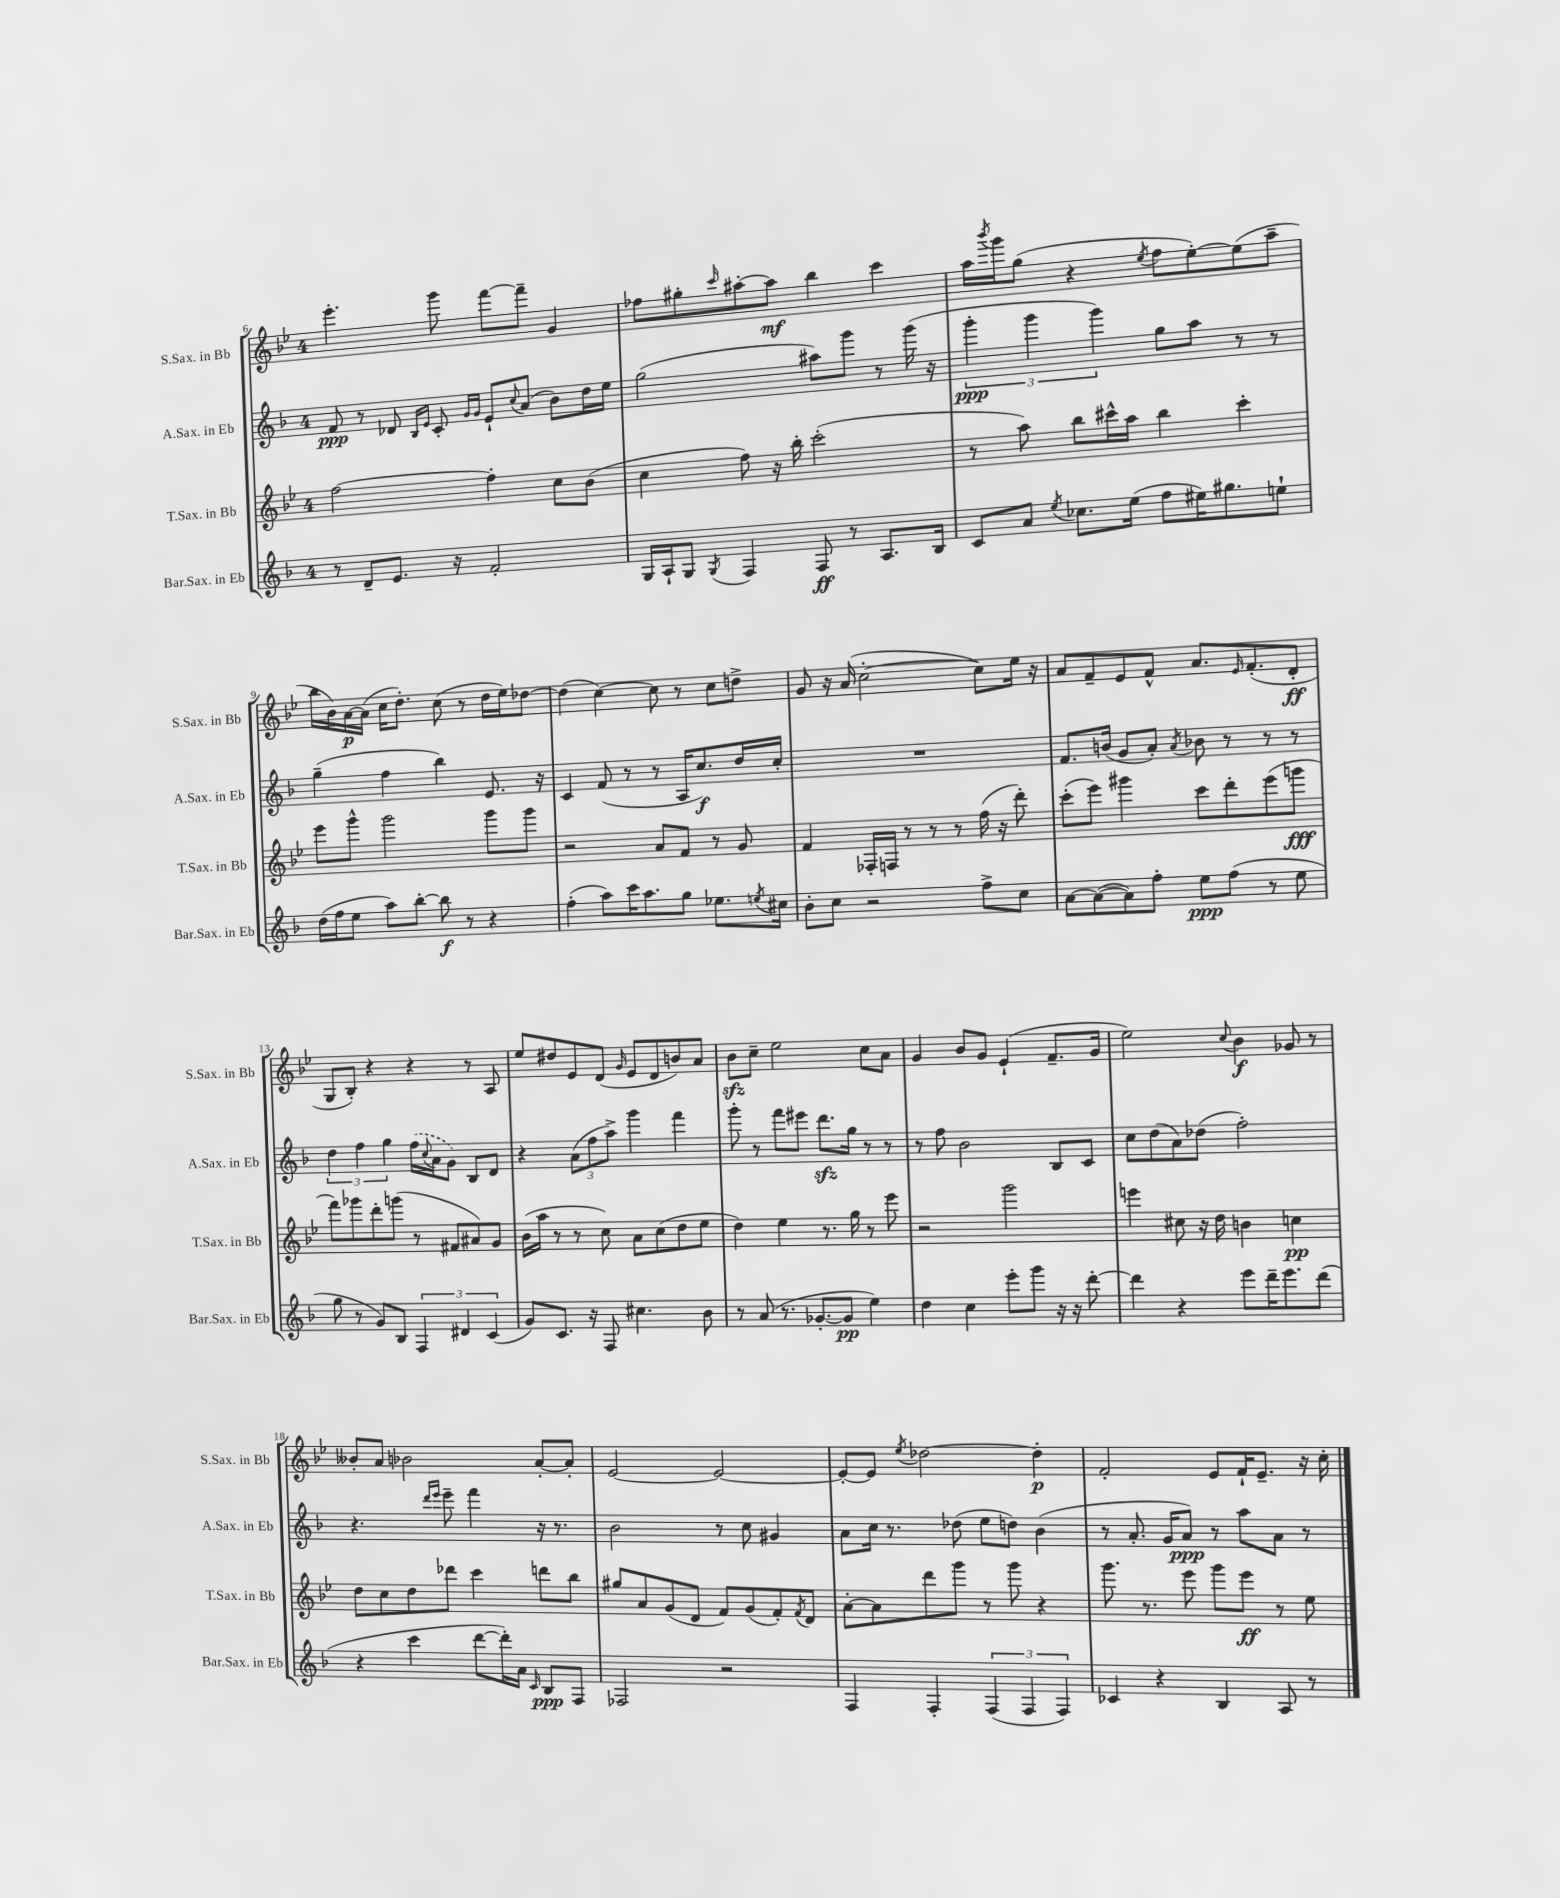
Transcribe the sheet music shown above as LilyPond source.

<<
\new StaffGroup <<
\new Staff = "s0" \with { instrumentName = "S.Sax. in Bb" shortInstrumentName = "S.Sax. in Bb" } {
    \clef treble \key bes \major \once \override Staff.TimeSignature.style = #'single-digit \time 4/4
    ees'''4.-. g'''8 f'''8~ f'''8-- g'4 |
    fes''8 gis''8-. \grace { c'''16 } ais''8~-. ais''8\mf bes''4 c'''4 |
    a''16 \acciaccatura { bes'''8 } g'''16 g''8( r4 \acciaccatura { ees''8 } f''8 ees''8~-.) ees''8( a''8-- |
    bes''16 bes'16) a'16~\p a'16( c''16 d''8.-.) c''8( r8 d''16 ees''16) des''8~ |
    des''4( c''4~) c''8 r8 c''8 d''8-> |
    g'8 r16 a'16( c''2~-. c''8) ees''16 r16 |
    a'8 f'8-- ees'8 f'8-^ a'8. \grace { ees'16 } f'8.-.( d'8-.\ff |
    g8 bes8-.) r4 r4 r8 a8 |
    ees''8 dis''8 ees'8 d'8( \grace { g'16 } ees'8 d'8 b'8) a'8 |
    bes'8\sfz c''8-- ees''2 c''8 a'8 |
    g'4 bes'8 g'8 ees'4-!( f'8.-- g'16 |
    ees''2) \appoggiatura { c''8 } bes'4\f ges'8 r8 |
    beses'8-. a'8 bes'2 a'8~-. a'8-. |
    ees'2~ ees'2~ |
    ees'8~-. ees'8 \acciaccatura { ees''8 } des''2~ des''4-.\p |
    f'2-. ees'8 f'16-! ees'8.-- r16 c''16-. \bar "|." |
}
\new Staff = "s1" \with { instrumentName = "A.Sax. in Eb" shortInstrumentName = "A.Sax. in Eb" } {
    \clef treble \key f \major \once \override Staff.TimeSignature.style = #'single-digit \time 4/4
    f'8\ppp r8 des'8 \grace { bes16 e'16 } c'8-. \grace { g'16 g'16 } e'8-! \appoggiatura { c''8 } a'8( bes'8) d''16 e''16 |
    g''2( ais''8) g'''8 r8 g'''16( r16 |
    \tuplet 3/2 { g'''4-.\ppp g'''4 g'''4) } g''8 a''8 r8 r8 |
    g''4--( f''4 bes''4) e'8. r16 |
    c'4 f'8( r8 r8 a16 c''8.\f) d''16 c''16-. |
    R1 |
    f'8. b'16( g'8 a'8-.) \acciaccatura { a'8 } bes'8 r8 r8 r8 |
    \tuplet 3/2 { d''4 f''4 g''4 } \once \slurDashed f''16( \appoggiatura { c''8 } a'16 g'8) bes8 d'8 |
    r4 \tuplet 3/2 { a'8( f''8 a''8->) } g'''4 f'''4 |
    g'''8-. r8 f'''8 eis'''8 d'''8.\sfz g''16 r8 r8 |
    r8 f''8 bes'2 bes8 c'8 |
    c''8 d''8( a'8) des''8( f''2-.) |
    r4. \grace { d'''16 e'''16 } e'''8-- f'''4 r16 r8. |
    bes'2 r8 c''8 gis'4 |
    a'8 c''16 r8. des''8( e''8 d''8) bes'4( |
    r8 a'8.-. g'16 a'8\ppp) r8 a''8 a'8 r8 \bar "|." |
}
\new Staff = "s2" \with { instrumentName = "T.Sax. in Bb" shortInstrumentName = "T.Sax. in Bb" } {
    \clef treble \key bes \major \once \override Staff.TimeSignature.style = #'single-digit \time 4/4
    f''2~ f''4-. c''8 bes'8( |
    c''4 f''8) r16 bes''16-. c'''2-.( |
    r8 a''8) bes''8 cis'''16-^ a''16 bes''4 cis'''4-. |
    ees'''8 g'''8-^ g'''2 g'''8 g'''8 |
    r2 a'8 f'8 r8 g'8 |
    f'4 fes16-. f16 r8 r8 r8 f''16( r16 d'''8-.) |
    c'''8-.( ees'''8) gis'''4 c'''8 d'''8-. ees'''8( g'''8\fff |
    f'''8) ges'''8 d'''8-. g'''8( r8 fis'8 ais'8) g'8 |
    bes'16( a''16 r8 r8 c''8) a'8 c''8( d''8 ees''8 |
    d''4) ees''4 r8. g''16 r8 ees'''8 |
    r2 g'''2 |
    e'''4 cis''8 r16 d''16 b'4 c''4\pp |
    d''8 c''8 d''8 des'''8 c'''4 d'''8 bes''8 |
    gis''8 a'8 g'8( d'8 f'8) g'8( f'8-.) \acciaccatura { f'8 } d'8 |
    a'8~-. a'8 d'''8 g'''8 r8 g'''8 r4 |
    g'''8. r8. ees'''8 g'''8 ees'''8\ff r8 ees''8 \bar "|." |
}
\new Staff = "s3" \with { instrumentName = "Bar.Sax. in Eb" shortInstrumentName = "Bar.Sax. in Eb" } {
    \clef treble \key f \major \once \override Staff.TimeSignature.style = #'single-digit \time 4/4
    r8 d'8-- e'8. r16 f'2-. |
    g16 a16-! g8 \acciaccatura { g8 } f4 f8\ff r8 a8. bes16 |
    c'8 a'8 \acciaccatura { e''8 } ces''8. e''16( f''8 eis''16) gis''8. e''8-! |
    d''16( f''16 e''8 a''8) bes''8~-. bes''8\f r8 r4 |
    f''4-.( a''8) c'''16 a''8. g''8 ees''8. \acciaccatura { e''8 } cis''16 |
    bes'8-. c''8 r2 f''8-> c''8 |
    a'8~ a'8~( a'8) f''8-. e''8\ppp f''8( r8 e''8 |
    g''8 r8 g'8) bes8 \tuplet 3/2 { f4 dis'4 c'4( } |
    g'8) c'8. r16 f8 cis''4. bes'8 |
    r8 a'8( r8. ges'8.~-. ges'8\pp e''4) |
    d''4 c''4 e'''8-. g'''8 r16 r16 d'''8~-. |
    d'''4 r4 e'''8 d'''16-- e'''8. d'''8( |
    r4 c'''4 d'''8~ d'''16-.) a'16 \grace { c'16 } bes8\ppp f8 |
    fes2 r2 |
    f4 f4-. \tuplet 3/2 { f4( f4 f4) } |
    ces'4 r4 bes4 a8 r8 \bar "|." |
}
>>
>>
\layout { \context { \Score currentBarNumber = #6 } }
